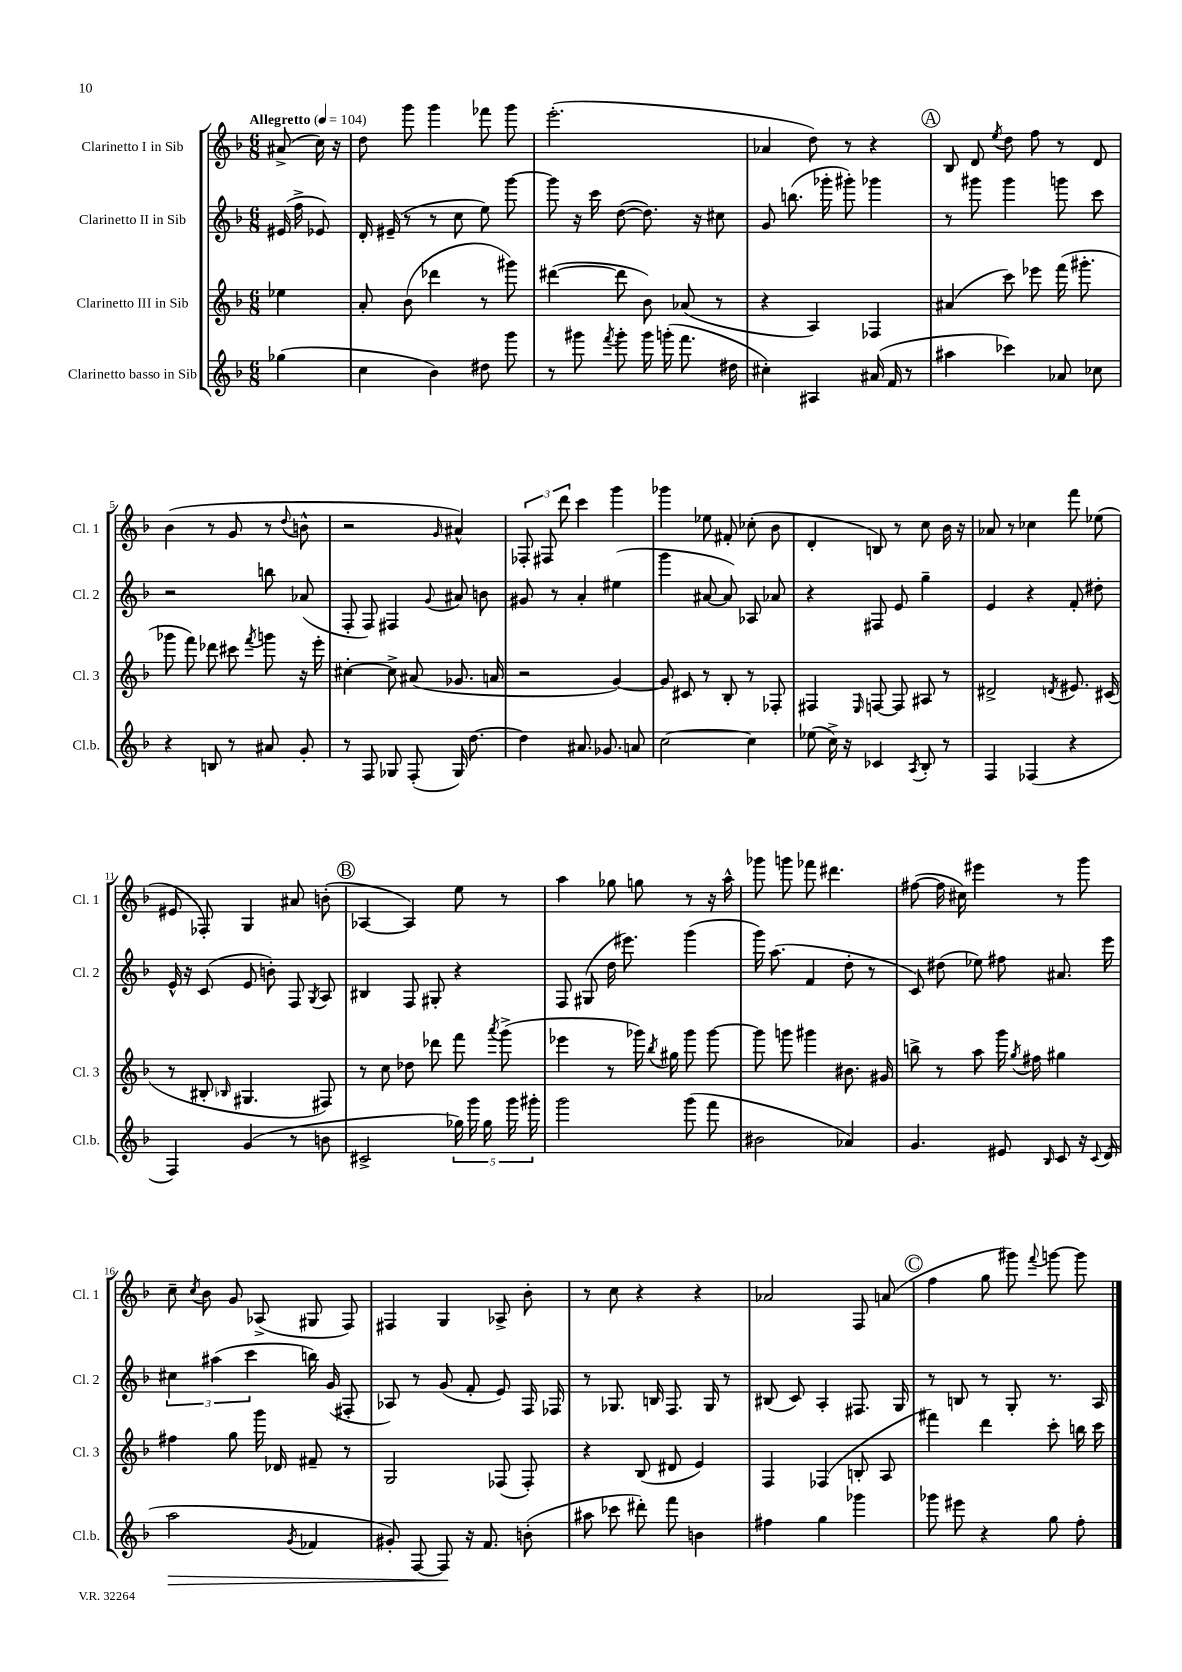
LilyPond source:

<<
\new StaffGroup <<
\new Staff = "s0" \with { instrumentName = "Clarinetto I in Sib" shortInstrumentName = "Cl. 1" } {
    \clef treble \key f \major \numericTimeSignature \time 6/8 \partial 4 \tempo "Allegretto" 4 = 104
    \autoBeamOff ais'8->( c''16) r16 |
    d''8 g'''8 g'''4 fes'''8 g'''8 |
    e'''2.-.( |
    aes'4 d''8) r8 r4 |
    \mark \markup { \circle "A" } bes8 d'8 \acciaccatura { e''8 } d''8 f''8 r8 d'8 |
    bes'4( r8 g'8 r8 \appoggiatura { d''8 } b'8-^ |
    r2 \grace { g'16 } ais'4-^) |
    \tuplet 3/2 { fes8-. fis8 d'''8 } c'''4 g'''4 |
    ges'''4 ees''8 fis'8-. ces''8-.( bes'8 |
    d'4-. b8) r8 c''8 bes'16 r16 |
    aes'8 r8 ces''4 f'''8 ees''8( |
    eis'8 fes8-.) g4 ais'8 b'8-.( |
    \mark \markup { \circle "B" } aes4~ aes4) e''8 r8 |
    a''4 ges''8 g''8 r8 r16 a''16-^ |
    ges'''8 g'''8 fes'''8 dis'''4. |
    fis''8~( fis''16 cis''16) eis'''4 r8 g'''8 |
    c''8-- \acciaccatura { c''8 } bes'8 g'8 aes8->( gis8 f8) |
    fis4 g4 aes8-> bes'8-. |
    r8 c''8 r4 r4 |
    aes'2 f8 a'8( |
    \mark \markup { \circle "C" } f''4 g''8 gis'''8) \appoggiatura { f'''8 } g'''8~ g'''8 \bar "|." |
}
\new Staff = "s1" \with { instrumentName = "Clarinetto II in Sib" shortInstrumentName = "Cl. 2" } {
    \clef treble \key f \major \numericTimeSignature \time 6/8 \partial 4
    \autoBeamOff eis'16( f''16-> ees'8) |
    d'16-. eis'16--( r8 r8 c''8 e''8) g'''8~ |
    g'''8 r16 c'''16 d''8~( d''8.) r16 cis''8 |
    g'8 b''8.( ges'''16-. gis'''8-.) ges'''4 |
    \mark \markup { \circle "A" } r8 gis'''8 gis'''4 g'''8 c'''8 |
    r2 b''8 aes'8( |
    f8-. f8) fis4 \appoggiatura { g'8 } ais'8 b'8 |
    gis'8 r8 a'4-. eis''4( |
    g'''4 ais'8~ ais'8) aes8 aes'8 |
    r4 fis8 e'8 g''4-- |
    e'4 r4 f'8-. dis''8-. |
    e'16-^ r16 c'8( e'8 b'8-.) f8 \acciaccatura { g8 } a8 |
    \mark \markup { \circle "B" } bis4 f8 gis8-. r4 |
    f8 gis8( d''16 eis'''8.) g'''4( |
    g'''16) a''8.( f'4 d''8-. r8 |
    c'8) dis''8( ees''8) fis''8 ais'8. e'''16 |
    \tuplet 3/2 { cis''4 ais''4( c'''4 } b''16) g'16( fis8-. |
    aes8) r8 g'8( f'8-. e'8) f16 fes16 |
    r8 ges8. b16 f8. ges16 r8 |
    bis8( c'8) a4-. fis8. g16 |
    \mark \markup { \circle "C" } r8 b8 r8 g8-. r8. a16 \bar "|." |
}
\new Staff = "s2" \with { instrumentName = "Clarinetto III in Sib" shortInstrumentName = "Cl. 3" } {
    \clef treble \key f \major \numericTimeSignature \time 6/8 \partial 4
    \autoBeamOff ees''4 |
    a'8-. bes'8( des'''4 r8 gis'''8) |
    dis'''4~( dis'''8 bes'8) aes'8( r8 |
    r4 a4) fes4 |
    \mark \markup { \circle "A" } ais'4( c'''8) ees'''8 f'''16( gis'''8.-. |
    ges'''8 f'''8) des'''8 cis'''8 \acciaccatura { f'''8 } g'''8 r16 e'''16-. |
    cis''4~-. cis''8-> ais'8( ges'8. a'16 |
    r2 g'4~) |
    g'8 cis'8 r8 bes8-. r8 fes8-. |
    fis4 \grace { e16 } f8~ f8 ais8 r8 |
    dis'2-> \acciaccatura { d'8 } eis'8. cis'16( |
    r8 bis8-. \grace { bes16 } gis4. fis8) |
    \mark \markup { \circle "B" } r8 c''8 des''8 des'''8 f'''8 \acciaccatura { a'''8 } g'''8->( |
    ees'''4 r8 ges'''16) \acciaccatura { bes''8 } gis''16 ges'''8 ges'''8~ |
    ges'''8 g'''8 gis'''4 bis'8. gis'16 |
    b''8-> r8 a''8 g'''16 \acciaccatura { g''8 } fis''16 gis''4 |
    fis''4 g''8 g'''16 des'16 fis'8-- r8 |
    g2 fes8( fes8-.) |
    r4 bes8( dis'8 e'4) |
    f4 fes4( b8-. a8 |
    \mark \markup { \circle "C" } fis'''4) d'''4 c'''8-. b''16 c'''16 \bar "|." |
}
\new Staff = "s3" \with { instrumentName = "Clarinetto basso in Sib" shortInstrumentName = "Cl.b." } {
    \clef treble \key f \major \numericTimeSignature \time 6/8 \partial 4
    \autoBeamOff ges''4( |
    c''4 bes'4) dis''8 g'''8 |
    r8 gis'''8 \acciaccatura { f'''8 } gis'''8-. gis'''16 g'''16-.( f'''8. dis''16 |
    cis''4-.) ais4 ais'16( f'16 r8 |
    \mark \markup { \circle "A" } ais''4 ces'''4) aes'8 ces''8 |
    r4 b8 r8 ais'8 g'8-. |
    r8 f8 ges8 f8-.( ges16) d''8.~ |
    d''4 ais'8. ges'8. a'8 |
    c''2~ c''4 |
    ees''8( c''16->) r16 ces'4 \acciaccatura { a8 } bes8-. r8 |
    f4 fes4( r4 |
    f4) g'4( r8 b'8 |
    \mark \markup { \circle "B" } cis'2-> \tuplet 5/4 { ges''16) g'''16 ges''16 g'''16 gis'''16-. } |
    g'''2 g'''8( f'''8 |
    bis'2 aes'4) |
    g'4. eis'8 \grace { bes16 } c'8 r16 \appoggiatura { c'8 } d'16( |
    a''2\> \acciaccatura { g'8 } fes'4 |
    gis'8-.) f8~ f8\! r16 f'8. b'8-.( |
    ais''8 ces'''8 dis'''8-.) f'''8 b'4 |
    fis''4 g''4 ges'''4 |
    \mark \markup { \circle "C" } ges'''8 eis'''8 r4 g''8 f''8-. \bar "|." |
}
>>
>>
